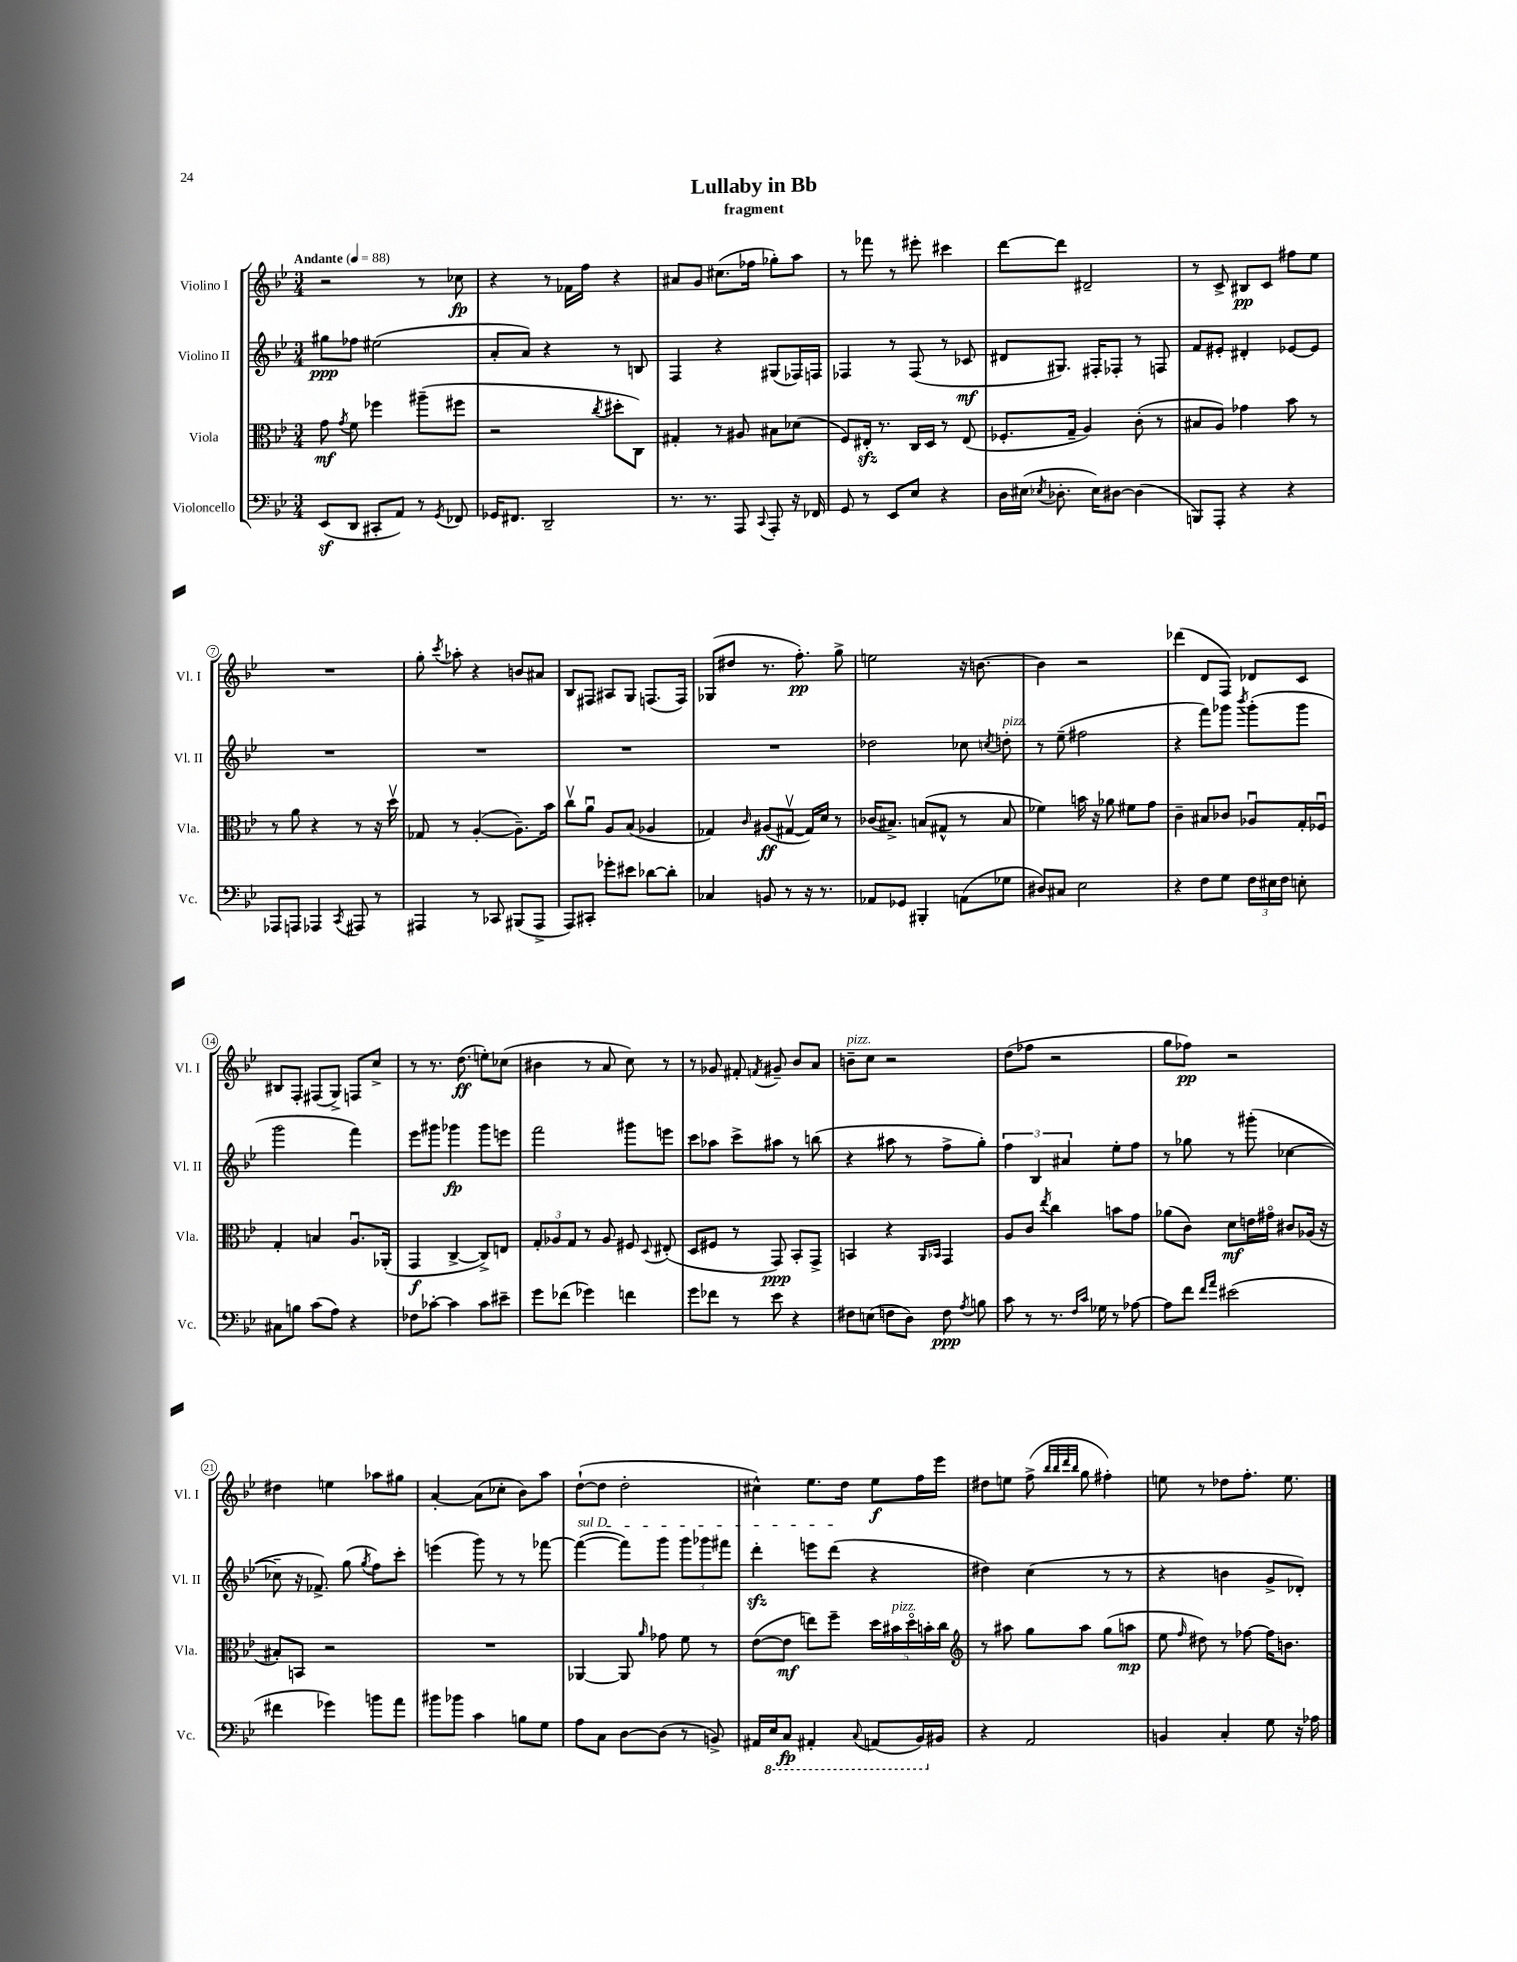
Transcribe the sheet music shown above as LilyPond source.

\header { title = "Lullaby in Bb" subtitle = "fragment" }
<<
\new StaffGroup <<
\new Staff = "s0" \with { instrumentName = "Violino I" shortInstrumentName = "Vl. I" } {
    \clef treble \key bes \major \numericTimeSignature \time 3/4 \tempo "Andante" 4 = 88
    \autoBeamOff r2 r8 ces''8\fp |
    r4 r8 fes'16[ f''16] r4 |
    ais'8[ g'8] cis''8.[( fes''16] ges''8[-.) a''8] |
    r8 fes'''8 r8 eis'''8-. cis'''4 |
    d'''8[~ d'''8] dis'2-- |
    r8 c'8-> bis8[\pp c'8] fis''8[ ees''8] |
    R2. |
    g''8-. \acciaccatura { c'''8 } aes''8-. r4 b'8[ ais'8] |
    bes8[ fis8] ais8[ g8] f8.[( f16]) |
    ges8[( dis''8] r8. f''8.-.\pp) g''8-> |
    e''2 r16 b'8.~ |
    b'4 r2 |
    des'''4( d'8[ f8]) des'8[ c'8] |
    bis8[ f8]-. fis8[( g8]->) f8[ c''8]-> |
    r8 r8. d''8.\ff( e''8[-.) ces''8]( |
    bis'4 r8 a'8 c''8) r8 |
    r8 ges'8 fis'8-. \acciaccatura { f'8 } gis'8-- bes'8[ a'8] |
    b'8[--^\markup { \italic "pizz." } c''8] r2 |
    d''8[( fes''8] r2 |
    g''8[ fes''8]\pp) r2 |
    dis''4 e''4 aes''8[ gis''8] |
    a'4~-. a'8[( ces''8]-. bes'8[) a''8] |
    d''8[~-!( d''8] d''2-. |
    cis''4-^) ees''8.[ d''16] ees''8[\f f''16 ees'''16] |
    dis''8[ e''8] f''8->( \grace { bes''32[ bes''32 d'''32 bes''32] } g''8 fis''4-.) |
    e''8 r8 des''8[ f''8.]-. e''8. \bar "|." |
}
\new Staff = "s1" \with { instrumentName = "Violino II" shortInstrumentName = "Vl. II" } {
    \clef treble \key bes \major \numericTimeSignature \time 3/4
    \autoBeamOff gis''8[\ppp fes''8] eis''2( |
    a'8[-. a'8]) r4 r8 b8 |
    f4 r4 gis8[( fes16) f16] |
    fes4 r8 fes8( r8 ces'8\mf |
    dis'8[ gis8.]) fis16[-. fes8]-. r8 f8 |
    f'8[ eis'8]-. dis'4-. ees'8[~ ees'8] |
    R2. |
    R2. |
    R2. |
    R2. |
    des''2 ces''8 \acciaccatura { c''8 } d''8-.^\markup { \italic "pizz." } |
    r8 ees''8--( fis''2 |
    r4 f'''8[) ges'''8] \acciaccatura { bes'''8 } ges'''8[-.( ges'''8] |
    g'''2 f'''4) |
    ees'''8[ gis'''8] ges'''4\fp ges'''8[ e'''8] |
    f'''2 gis'''8[ e'''8] |
    c'''8[ aes''8] c'''8[-> ais''8] r8 b''8( |
    r4 ais''8 r8 f''8[-> g''8]-.) |
    \tuplet 3/2 { f''4 bes4 ais'4 } ees''8[-. f''8] |
    r8 ges''8 r8 gis'''8-.( ces''4~ |
    ces''8-- r16 fes'8.->) g''8( \acciaccatura { g''8 } f''8[) c'''8]-. |
    e'''4( g'''8) r8 r8 fes'''8~ |
    \once \override TextSpanner.bound-details.left.text = \markup { \italic "sul D" } fes'''4~\startTextSpan( fes'''8[) g'''8] \tuplet 3/2 { g'''8[ ges'''8 fis'''8] } |
    d'''4-.\sfz e'''8[ d'''8]\stopTextSpan( r4 |
    dis''4) c''4( r8 r8 |
    r4 b'4 g'8[-> des'8]-.) \bar "|." |
}
\new Staff = "s2" \with { instrumentName = "Viola" shortInstrumentName = "Vla." } {
    \clef alto \key bes \major \numericTimeSignature \time 3/4
    \autoBeamOff g'8\mf \acciaccatura { g'8 } f'8 fes''4 ais''8[--( fis''8] |
    r2 \acciaccatura { c''8 } dis''8[-. c8]) |
    gis4-. r8 ais8 bis8[ des'8]( |
    f8[) eis16]-.\sfz r8. c16[ d16] r8 eis8( |
    fes8.[-. g16]-- a4) c'8-.( r8 |
    bis8[ a8]) ges'4 bes'8 r8 |
    r8 a'8 r4 r8 r16 d''16\upbow |
    ges8 r8 a4~-.( a8.[--) bes'16] |
    c''8[\upbow a'8]\downbow a8[ bes8]( aes4 |
    ges4) \grace { c'16 } ais8[\ff( gis8]~\upbow gis16[) d'16] r8 |
    ces'16[( bis8.]->) b8[( gis8]-^ r8 b8 |
    fes'4) b'16 r16 aes'8 fis'8[ g'8] |
    c'4-- bis8[ ces'8] aes8[\downbow g16-. fes16]\downbow |
    g4-. b4 a8.[\downbow aes,16]-.( |
    g,4\f c4~-> c8[->) e8] |
    \tuplet 3/2 { g8[-. aes8 g8] } r8 aes8 fis8 \appoggiatura { d8 } eis8-.( |
    d8[ fis8] r8 g,8\ppp) bes,8[-. g,8]-> |
    b,4 r4 \grace { a,16[ bes,16] } g,4 |
    a8[ c'8] \acciaccatura { ees''8 } c''4 b'8[ g'8] |
    aes'8[( c'8]) d'8[\mf e'16 gis'16]\flageolet cis'8[ aes16]( r16 |
    bis8[-.) b,8] r2 |
    R2. |
    aes,4~ aes,8 \grace { a'16 } ges'8 f'8 r8 |
    ees'8[~( ees'8]\mf e''8[) f''8]-- \tuplet 5/4 { d''16[ bis'16^\markup { \italic "pizz." } d''16\flageolet b'16-. c''16] } |
    \clef treble r8 ais''8 g''8[ ais''8] g''8[( a''8]\mp |
    ees''8 \grace { f''16 } dis''8) r8 fes''8~ fes''16[ b'8.] \bar "|." |
}
\new Staff = "s3" \with { instrumentName = "Violoncello" shortInstrumentName = "Vc." } {
    \clef bass \key bes \major \numericTimeSignature \time 3/4
    \autoBeamOff ees,8[\sf( d,8] cis,8[-. a,8]) r8 \acciaccatura { g,8 } fes,8 |
    ges,16[ fis,8.] d,2-- |
    r8. r8. a,,8 \appoggiatura { c,8 } a,,8-. r16 fes,16 |
    g,8 r8 ees,8[ ees8] r4 |
    d16[ eis16]( \acciaccatura { ees8 } des8.-. ees16[) dis8]~ dis4( |
    b,,8[) a,,8]-. r4 r4 |
    aes,,8[ a,,8] aes,,4 \acciaccatura { c,8 } ais,,8 r8 |
    ais,,4 r8 ces,8 bis,,8[( ais,,8]-> |
    a,,8[) cis,8]-. ges'8[-. eis'8] des'8[~ des'8]-. |
    ces4 b,8 r8 r16 r8. |
    aes,8[ ges,8] bis,,4-. a,8[( ges8] |
    dis8[) cis8] ees2 |
    r4 f8[ g8] \tuplet 3/2 { f16[ eis16 f16] } e8-. |
    cis8[ b8] c'8[( a8]) r4 |
    fes8[ ces'8]~-. ces'4 ces'8[ eis'8]-- |
    g'8[ fes'8]( ges'4) f'4 |
    g'8[ fes'8] r8 ees'8 r4 |
    fis8[ e8]( f8[ d8]) f8\ppp \acciaccatura { a8 } b8 |
    c'8 r8 r8. \grace { f16[ c'16] } ges16 r8 aes8~ |
    aes8[ f'8] \grace { f'16[ a'16] } eis'2( |
    fis'4 ges'4) b'8[ a'8] |
    bis'8[ bes'8] c'4 b8[ g8] |
    a8[ c8] d8[~ d8]( r8 b,8->) |
    ais,16[ \ottava #-1 ees,16 c,8]\fp ais,,4-. \appoggiatura { c,8 } a,,8[( bes,,16) \ottava #0 bis,16] |
    r4 a,2 |
    b,4 c4-. g8 r16 aes16 \bar "|." |
}
>>
>>
\layout { \context { \Score \override BarNumber.stencil = #(make-stencil-circler 0.1 0.3 ly:text-interface::print) } }
